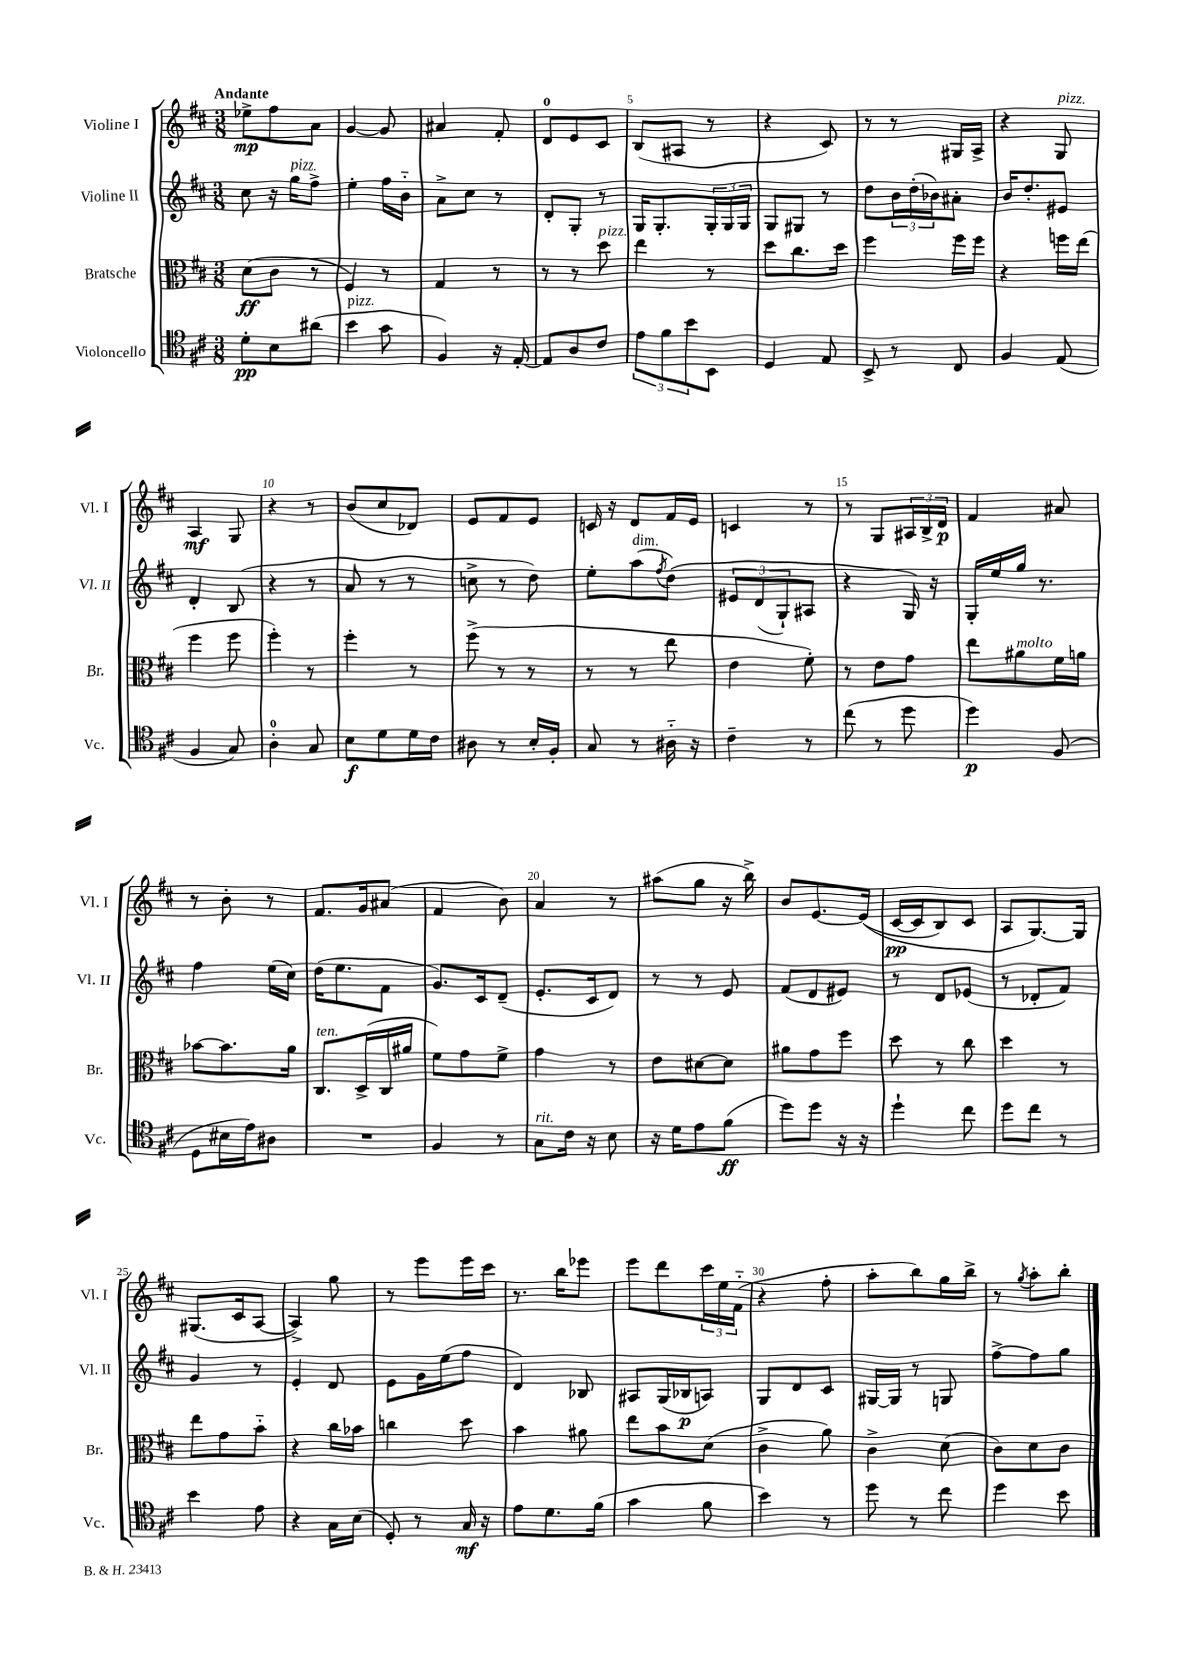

**kern	**kern	**kern	**kern
*staff4	*staff3	*staff2	*staff1
*clefC4	*clefC3	*clefG2	*clefG2
*k[f#c#]	*k[f#c#]	*k[f#c#]	*k[f#c#]
*M3/8	*M3/8	*M3/8	*M3/8
8d'	(8d	8cc#	8ee-^
8B	8c#	16r	8ff#
.	.	16gg	.
(8a#	8r	8ff#^	8a
=	=	=	=
4b	4F#)	4ee'	[4g
8g	8r	16ff#	8g]
.	.	16b'~	.
=	=	=	=
4F#)	4G	8a^	4a#
.	.	8cc#	.
16r	8r	8r	8f#'
[16E'	.	.	.
=	=	=	=
8E]	8r	8d'	8d
8A	8r	8G'	8e
8c#	8dd	8r	8c#
=	=	=	=
12e	4ee	16G	(8B
.	.	8.G'	.
12f#	.	.	.
.	.	.	8A#
12b	.	.	.
8BB	8r	24G'	8r
.	.	24G	.
.	.	24G	.
=	=	=	=
4D	8dd	8G	4r
.	8.cc#	8G#	.
8E	.	8r	8c#)
.	16dd	.	.
=	=	=	=
8BB^	4ff#	8dd	8r
8r	.	24b	8r
.	.	(24dd'	.
.	.	24b-)	.
8C#	16ff#	8a#'	16G#
.	16ff#	.	16A^
=	=	=	=
4F#	4r	16b	4r
.	.	8.dd'	.
(8E	16ff	8e#	8G
.	(16ee	.	.
=	=	=	=
4F#	4ff#	4d'	4A
8G)	8ff#	(8B	8G
=	=	=	=
4A'	4ff#')	4r	4r
8G	8r	8r	8r
=	=	=	=
8B	4ff#'	8a	(8b
8d	.	8r	8cc#
16d	8r	8r	8d-)
16c#	.	.	.
=	=	=	=
8A#	(8ff#^	8cc^	8e
8r	8r	8r	8f#
16B'	8r	8dd)	8e
16F#'	.	.	.
=	=	=	=
8G	8r	8ee'	16c
.	.	.	16r
8r	8r	(8aa	8d
.	.	8qff#	.
16A#'~	8ee	&(8dd)	16f#
16r	.	.	16e
=	=	=	=
4c#~	4e	12e#	4c
.	.	(12d	.
.	.	12G`)	.
8r	8f#')	8A#	8r
=	=	=	=
(8cc#	8r	4r	8r
8r	8e	.	8G
8dd	8g	16G&)	24A#
.	.	.	24B^
.	.	16r	.
.	.	.	24d
=	=	=	=
4dd)	8ee	16G'	4f#
.	.	16ee	.
.	8a#	16gg	.
.	.	8.r	.
(8F#	16f#	.	8a#
.	16a	.	.
=	=	=	=
8D	[8b-	4ff#	8r
16B#	8.b-]	.	8b'
16e)	.	.	.
8A#	.	(16ee	8r
.	16a	16cc#)	.
=	=	=	=
4.r	8.C#	(16dd	8.f#
.	.	8.ee	.
.	(16D^	.	16g
.	16C#	8f#	(8a#
.	16a#	.	.
=	=	=	=
4F#	8f#)	8.g)	4f#
.	8g	.	.
.	.	16c#	.
8r	8f#^	(8d~	8b)
=	=	=	=
8G	4g	8.e'	4a
16c#	.	.	.
16r	.	16c#	.
8B	8r	8d)	8r
=	=	=	=
16r	8e	8r	(8aa#
16d	.	.	.
8e	[8d#	8r	8gg
(8f#	8d#]	8e	16r
.	.	.	16bb^)
=	=	=	=
8dd)	8a#	(8f#	8b
8dd	8g	8d	[8.e
16r	8ff#	8e#)	.
16r	.	.	&((16e]
=	=	=	=
4dd`	8dd	8r	[16c#
.	.	.	16c#]
.	8r	8d	8B)
8cc#	8cc#	(8e-	8c#
=	=	=	=
8dd	4dd	8r	8A
8cc#	.	8d-'	[8.G&)
8r	8r	8f#)	.
.	.	.	16G]
=	=	=	=
4b	8ee	4g	(8.G#
.	8g	.	.
.	.	.	16c#
8e	8b'~	8r	[8A
=	=	=	=
4r	4r	4e'	4A^])
16G	16cc#	8d	8gg
(16B	16b-	.	.
=	=	=	=
8D')	4cc	8e	8r
8r	.	16g	8eee
.	.	(16ee	.
16G	8dd	8ff#	16eee
16r	.	.	16ccc#
=	=	=	=
8e	4b	4d)	8.r
8.d	.	.	.
.	.	.	16bb
.	8a#	8B-	8eee-
(16f#	.	.	.
=	=	=	=
4g	8ee	8A#	8eee
.	8b	(16G	8ddd
.	.	16B-	.
8f#	(8d	8A)	24ccc#
.	.	.	24ee
.	.	.	(24f#'~
=	=	=	=
4b)	4c#^	8G	4r
.	.	8d	.
8r	8a)	8c#	8ff#'
=	=	=	=
8dd	4c#^	[16G#	8aa'
.	.	16G#]	.
8r	.	8r	8bb)
8cc#	(8d	8G	16gg
.	.	.	16bb^
=	=	=	=
4dd	8c#)	[8ff#^	8r
.	.	.	8qgg
.	8d	8ff#]	8aa'
8b	8c#	8gg	8bb'
==	==	==	==
*-	*-	*-	*-
